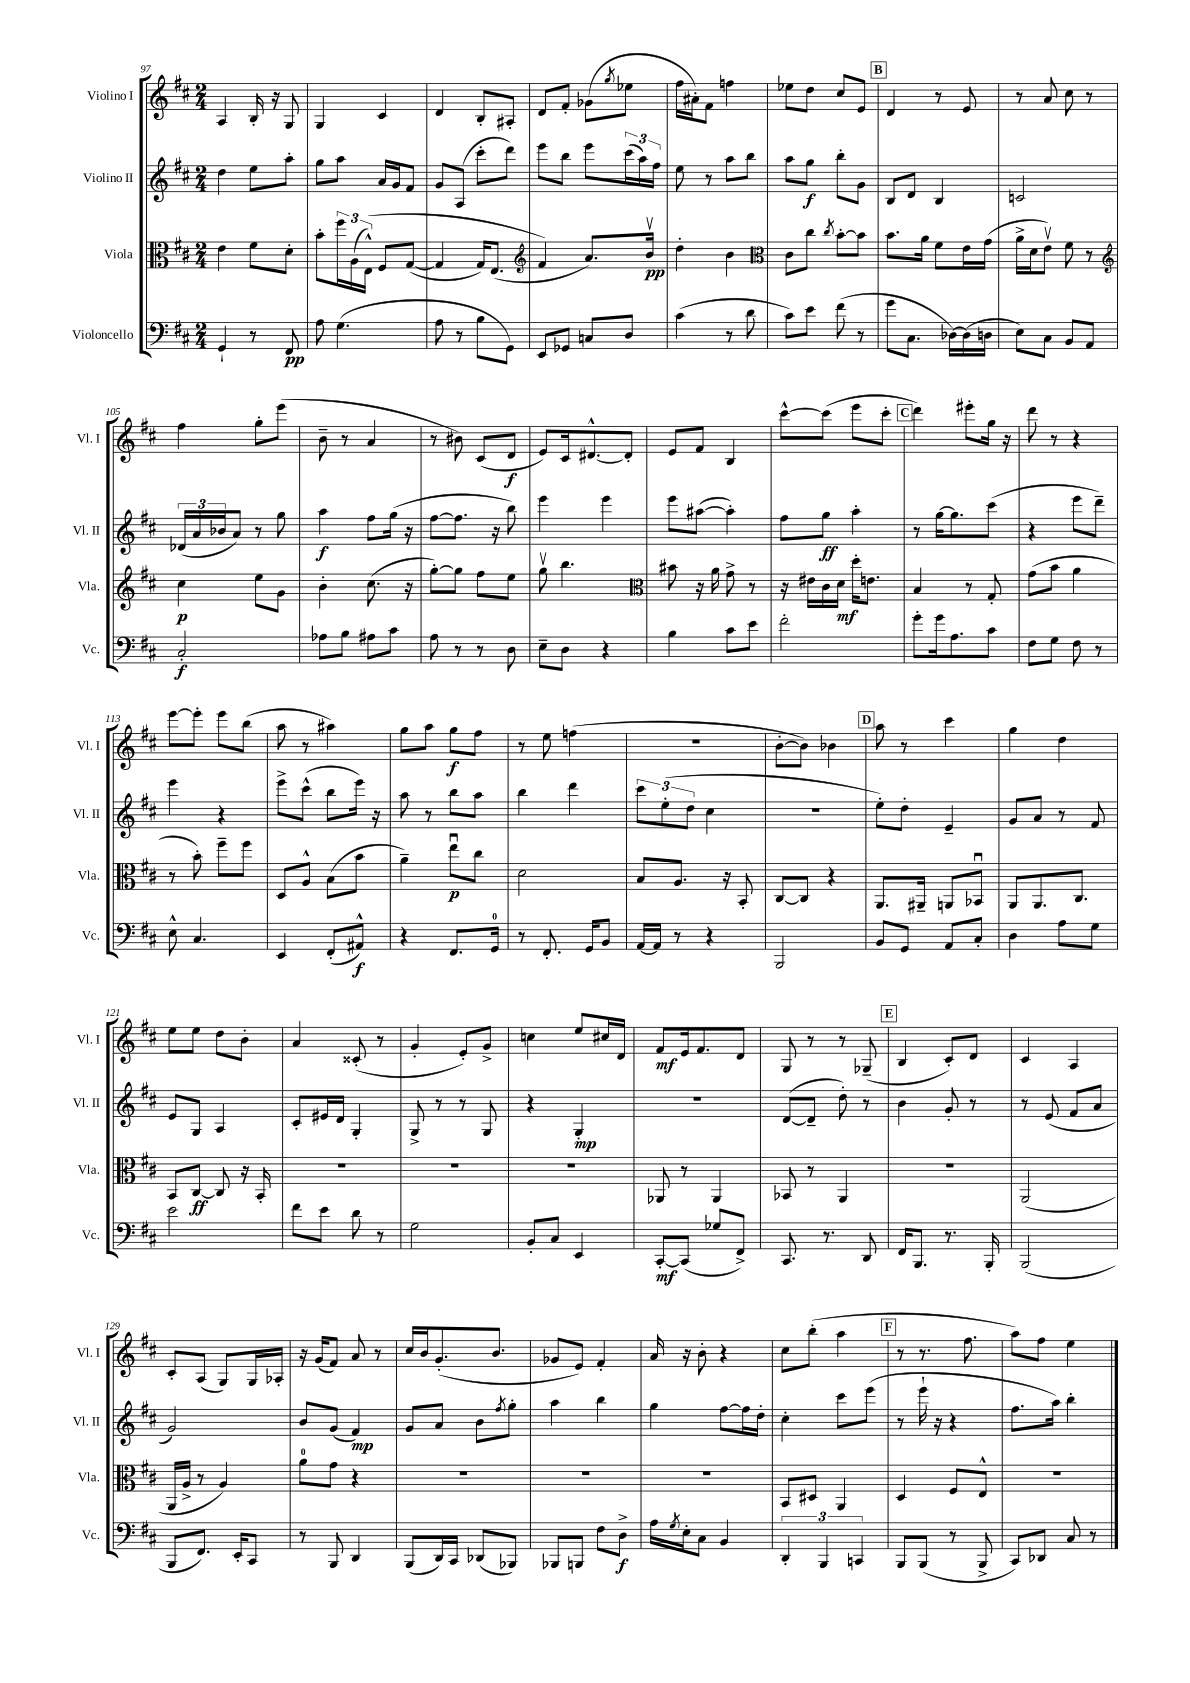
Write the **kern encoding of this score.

**kern	**kern	**kern	**kern
*staff4	*staff3	*staff2	*staff1
*clefF4	*clefC3	*clefG2	*clefG2
*k[f#c#]	*k[f#c#]	*k[f#c#]	*k[f#c#]
*M2/4	*M2/4	*M2/4	*M2/4
4GG`	4e	4dd	4A
8r	8f#	8ee	16B'
.	.	.	16r
8FF#	8d'	8aa'	8G
=	=	=	=
8A	8b'	8gg	4G
(4.G	24ff#	8aa	.
.	(24A	.	.
.	&(24E^^)	.	.
.	8F#	16a	4c#
.	.	16g	.
.	([8G	8f#	.
=	=	=	=
8A	4G]	8g	4d
8r	.	(8A	.
8B	16G)	8ccc#'	8B'
.	(8.E	.	.
8GG)	.	8ddd)	8A#'
=	=	=	=
*	*clefG2	*	*
8EE	4f#&)	8eee	8d
8GG-	.	8bb	8f#'
8C	8.a)	8eee	(8g-
.	.	.	8qgg
8D	.	(24ccc#	8ee-
.	.	24aa)	.
.	16bv	.	.
.	.	24ff#	.
=	=	=	=
(4c#	4dd'	8ee	16ff#
.	.	.	16a#')
.	.	8r	8f#
8r	4b	8aa	4ff
8d	.	8bb	.
=	=	=	=
*	*clefC3	*	*
8c#)	8c#	8aa	8ee-
8e	8cc#	8gg	8dd
.	8qcc#	.	.
(8f#	[8b'	8bb'	8cc#
8r	8b]	8g	8e
=	=	=	=
8g	8.b	8B	4d
8.C#	.	8d	.
.	16a	.	.
.	8f#	4B	8r
[16D-)	.	.	.
(16D-]	16e	.	8e
16D	(16g	.	.
=	=	=	=
8E)	16a^	2c	8r
.	16d	.	.
8C#	8ev)	.	8a
8BB	8f#	.	8cc#
8AA	8r	.	8r
=	=	=	=
*	*clefG2	*	*
2C#'	4cc#	(24d-	4ff#
.	.	24a	.
.	.	24b-	.
.	.	8a)	.
.	8ee	8r	8gg'
.	8g	8gg	(8eee
=	=	=	=
8A-	4b'	4aa	8b~
8B	.	.	8r
8A#	(8.cc#	8ff#	4a
8c#	.	(16gg	.
.	16r	16r	.
=	=	=	=
8A	[8gg')	[8ff#	8r
8r	8gg]	8.ff#]	8b#)
8r	8ff#	.	(8c#
.	.	16r	.
8D	8ee	8bb)	8d
=	=	=	=
8E~	8ggv	4eee	8e)
8D	4.bb	.	16c#
.	.	.	[8.d#^^
4r	.	4eee	.
.	.	.	8d#']
=	=	=	=
*	*clefC3	*	*
4B	8b#	8eee	8e
.	16r	([8aa#	8f#
.	16a	.	.
8c#	8g^	4aa#'])	4B
8e	8r	.	.
=	=	=	=
2f#'	16r	8ff#	[8ccc#^^
.	16e#	.	.
.	16c#	8gg	(8ccc#]
.	16d	.	.
.	16dd'	4aa'	8eee
.	8.e	.	.
.	.	.	8ccc#'
=	=	=	=
8g'	4B	8r	4ddd)
16g	.	[16gg	.
8.A	.	8.gg]	.
.	8r	.	8eee#'
8c#	8G'	(8ccc#	16gg
.	.	.	16r
=	=	=	=
8F#	(8g	4r	8ddd
8G	8b	.	8r
8F#	4a	8eee	4r
8r	.	8ddd~)	.
=	=	=	=
8E^^	8r	4eee	[8eee
4.C#	8b')	.	8eee']
.	8ff#~	4r	8eee
.	8ff#	.	(8bb
=	=	=	=
4EE	8D	8eee^	8aa
.	8A^^	(8ccc#^^	8r
(8FF#'	(8B	8bb	4aa#)
8AA#^^)	8b	16eee)	.
.	.	16r	.
=	=	=	=
4r	4a~)	8aa	8gg
.	.	8r	8aa
8.FF#	8eeu	8bb	8gg
.	8cc#	8aa	8ff#
16GG	.	.	.
=	=	=	=
8r	2d	4bb	8r
8.FF#'	.	.	8ee
.	.	4ddd	(4ff
16GG	.	.	.
8BB	.	.	.
=	=	=	=
[16AA	8B	12ccc#	2r
16AA]	.	.	.
.	.	(12ee'	.
8r	8.A	.	.
.	.	12dd	.
4r	.	4cc#	.
.	16r	.	.
.	8BB'	.	.
=	=	=	=
2BBB	[8C#	2r	[8b'
.	8C#]	.	8b])
.	4r	.	4b-
=	=	=	=
8BB	8.AA	8ee')	8aa
8GG	.	8dd'	8r
.	16AA#~	.	.
8AA	8AA	4e~	4ccc#
8C#'	8BB-u	.	.
=	=	=	=
4D	8AA	8g	4gg
.	8.AA	8a	.
8A	.	8r	4dd
.	8.C#	.	.
8G	.	8f#	.
=	=	=	=
2e	8BB	8e	8ee
.	[8C#	8G	8ee
.	8C#]	4A	8dd
.	16r	.	8b'
.	16BB'	.	.
=	=	=	=
8f#	2r	8c#'	4a
8e	.	16e#	.
.	.	16d	.
8d	.	4G'	(8c##'
8r	.	.	8r
=	=	=	=
2G	2r	8G^	4g'
.	.	8r	.
.	.	8r	8e')
.	.	8G	8g^
=	=	=	=
8BB'	2r	4r	4cc
8C#	.	.	.
4EE	.	4G'	8ee
.	.	.	16cc#
.	.	.	16d
=	=	=	=
[8CC#'	8AA-	2r	8f#
(8CC#]	8r	.	16e
.	.	.	8.f#
8G-	4AA-	.	.
8FF#^)	.	.	8d
=	=	=	=
8.CC#	8BB-	([8d	8G
.	8r	8d~]	8r
8.r	.	.	.
.	4AA	8dd')	8r
8DD	.	8r	(8G-~
=	=	=	=
16FF#	2r	4b	4B
8.BBB	.	.	.
8.r	.	8g'	8c#')
.	.	8r	8d
16BBB'	.	.	.
=	=	=	=
(2BBB	(2AA	8r	4c#
.	.	(8e	.
.	.	8f#	4A
.	.	8a	.
=	=	=	=
8BBB	16AA	2g)	8c#'
.	16A^	.	.
8.FF#)	8r	.	(8A
.	4A)	.	8G)
16EE'	.	.	.
8CC#	.	.	16G
.	.	.	16A-'
=	=	=	=
8r	8a	8b	16r
.	.	.	(16g
8BBB	8g	(8g	8f#)
4DD	4r	4f#)	8a
.	.	.	8r
=	=	=	=
(8BBB	2r	8g	16cc#
.	.	.	16b
16DD)	.	8a	(8.g'
16CC#	.	.	.
(8DD-	.	8b	.
.	.	.	8.b
.	.	8qff#	.
8BBB-)	.	8gg'	.
=	=	=	=
8BBB-	2r	4aa	8g-
8BBB	.	.	8e)
8F#	.	4bb	4f#'
8D^	.	.	.
=	=	=	=
16A	2r	4gg	16a
8qG	.	.	.
16E'	.	.	16r
8C#	.	.	8b'
4BB	.	[8ff#	4r
.	.	16ff#]	.
.	.	16dd'	.
=	=	=	=
6DD'	8BB	4cc#'	8cc#
.	8D#	.	(8bb'
6BBB	.	.	.
.	4AA	8ccc#	4aa
6CC	.	.	.
.	.	(8eee	.
=	=	=	=
8BBB	4D	8r	8r
(8BBB	.	16eee`	8.r
.	.	16r	.
8r	8F#	4r	.
.	.	.	8.ff#
8BBB^	8E^^	.	.
=	=	=	=
8CC#)	2r	8.ff#	8aa)
8DD-	.	.	8ff#
.	.	16aa)	.
8C#	.	4bb'	4ee
8r	.	.	.
==	==	==	==
*-	*-	*-	*-
